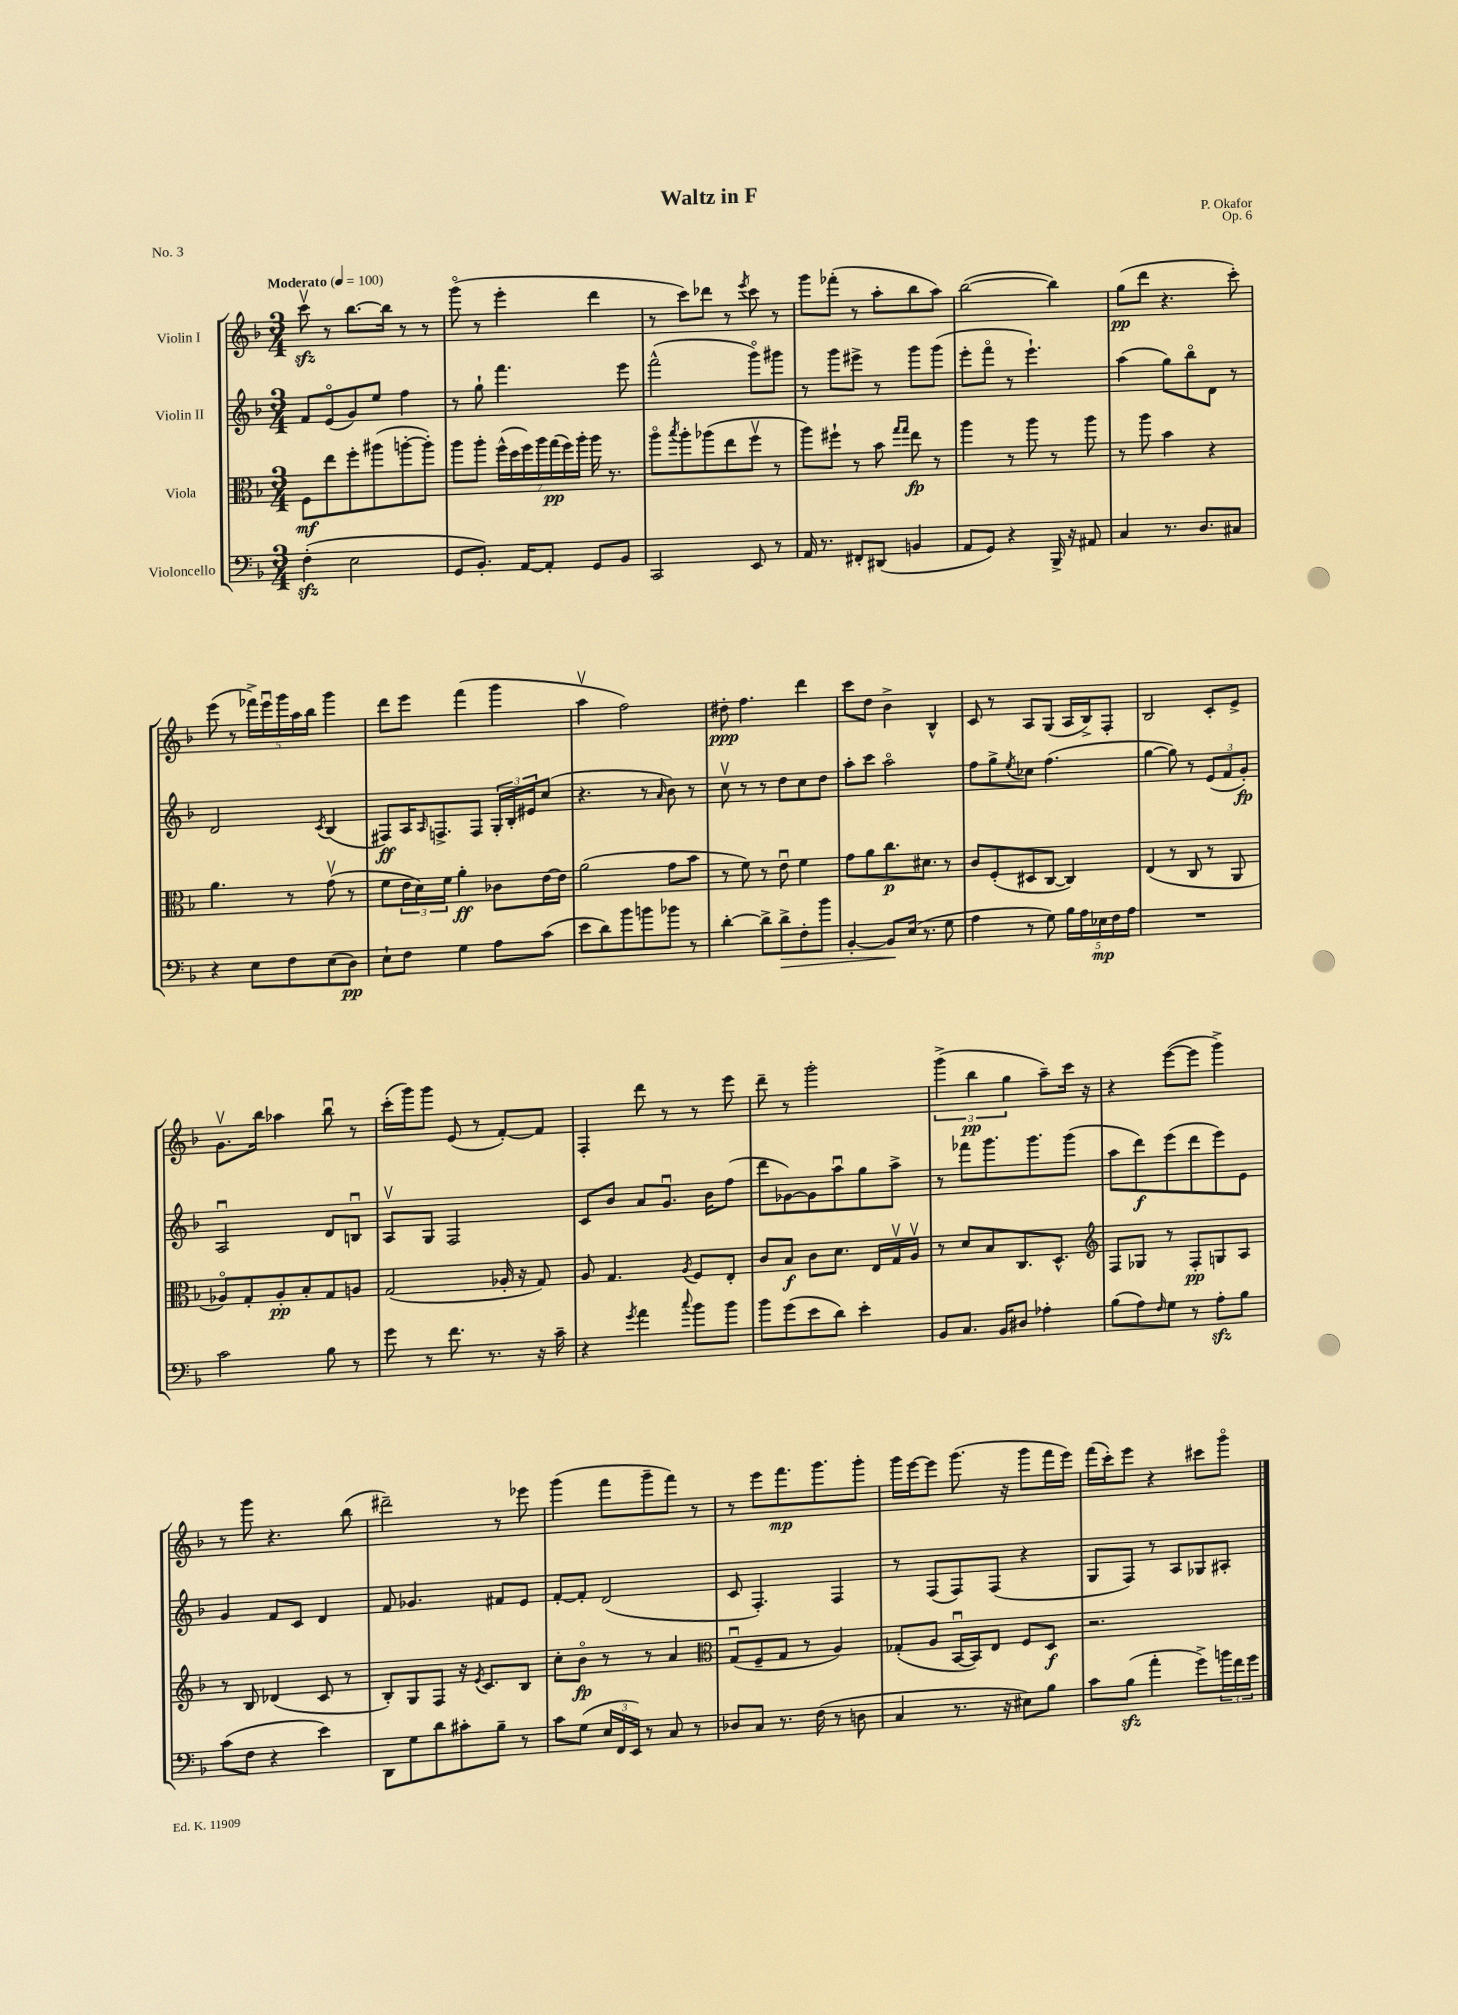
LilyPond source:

\header { title = "Waltz in F" composer = "P. Okafor" opus = "Op. 6" piece = "No. 3" }
<<
\new StaffGroup <<
\new Staff = "s0" \with { instrumentName = "Violin I" } {
    \clef treble \key f \major \numericTimeSignature \time 3/4 \tempo "Moderato" 4 = 100
    c'''8\upbow\sfz r8 bes''8.~ bes''16 r8 r8 |
    g'''8\flageolet( r8 e'''4-. d'''4 |
    r8 c'''8) des'''8 r8 \acciaccatura { e'''8 } c'''8 r8 |
    g'''8 fes'''8-.( r8 a''8-. bes''8 a''8) |
    bes''2~( bes''4) |
    g''8\pp( d'''8 r4. c'''8-.) |
    e'''8( r8 \tuplet 5/4 { fes'''16->) e'''16\downbow g'''16 a''16 bes''16 } g'''4 |
    d'''8 e'''8 f'''4( g'''4 |
    a''4\upbow f''2) |
    dis''8-.\ppp f''4. d'''4 |
    c'''8 d''8 bes'4-> bes4-^ |
    c'8 r8 a8 g8( a16 bes16->) f8-. |
    bes2 c'8-. e'8-> |
    g'8.\upbow bes''16 aes''4 bes''8\downbow r8 |
    c'''16-.( g'''16) g'''8 e'8( r8 f'8~-.) f'8 |
    f4-. d'''8 r8 r8 e'''8 |
    d'''8-- r8 g'''2-. |
    \tuplet 3/2 { g'''4->( bes''4\pp g''4 } a''8--) c'''16 r16 |
    r4 e'''8~( e'''8 g'''4->) |
    r8 g'''8 r4. bes''8( |
    dis'''2--) r8 ees'''8 |
    g'''4( f'''8 g'''8-- f'''8) r8 |
    r8 e'''8 f'''8.\mp g'''8. g'''8-. |
    g'''16 e'''16~ e'''8 g'''8.( r16 g'''8 f'''16 e'''16) |
    f'''16( c'''16-.) e'''8 r4 cis'''8 g'''8\flageolet \bar "|." |
}
\new Staff = "s1" \with { instrumentName = "Violin II" } {
    \clef treble \key f \major \numericTimeSignature \time 3/4
    f'8 e'8\flageolet( g'8) e''8 f''4 |
    r8 g''8-! f'''4. e'''8 |
    f'''2-^( g'''8\flageolet) gis'''8 |
    r8 g'''8 eis'''8-> r8 g'''8 g'''8( |
    e'''8-. f'''8\flageolet r8 e'''4.-!) |
    a''4( g''8) bes''8\flageolet d'8 r8 |
    d'2 \acciaccatura { c'8 } bes4( |
    fis8\ff) a16 \grace { a16 } f8.-> f8 \tuplet 3/2 { g16-. bes16-. eis'16 } c''8( |
    r4. r8 \grace { a'16 } bes'8) r8 |
    c''8\upbow r8 r8 d''8 c''8 d''8 |
    a''8-. c'''8 a''2\flageolet |
    f''8 g''8-> \acciaccatura { e''8 } ces''8 f''4.( |
    g''4~ g''8) r8 \tuplet 3/2 { e'8( f'8 g'8-.\fp) } |
    a2\downbow d'8 b8\downbow |
    a8\upbow g8 f2 |
    c'8 bes'8 a'8 g'8.\downbow bes'16 f''8( |
    d'''8 ges'8~) ges'8 a''8\downbow g''8 a''8-> |
    r8 fes'''8 g'''8. g'''8. g'''8( |
    a''8 d'''8\f) e'''8( d'''8 e'''8) e'8 |
    g'4 f'8 c'8 d'4 |
    f'8 ges'4. fis'8 e'8 |
    f'8~-. f'8-. d'2( |
    c'8 f4.-.) f4 |
    r8 f8( f8) f8( r4 |
    g8 f8) r8 a8 ges8 ais8-. \bar "|." |
}
\new Staff = "s2" \with { instrumentName = "Viola" } {
    \clef alto \key f \major \numericTimeSignature \time 3/4
    f8\mf e''8 f''8-. ais''8( a''8~-. a''8-.) |
    a''8 a''8-. \tuplet 7/4 { f''16-^( d''16 f''16) a''16 g''16\pp( f''16) a''16-. } a''16 r8. |
    a''8\flageolet \acciaccatura { bes''8 } a''8-. aes''8( e''8 f''8\upbow r8 |
    a''8) fis''8-! r8 bes'8 \grace { g''16 g''16 } e''8\fp r8 |
    a''4 r8 a''8 r8 a''8 |
    r8 a''8 bes'4 r4 |
    a'4. r8 g'8\upbow( r8 |
    f'8 \tuplet 3/2 { e'16 d'16) f'16 } a'4-.\ff ces'8 e'16~ e'16 |
    a'2( g'8 bes'8 |
    r8 f'8) r8 e'8\downbow f'4 |
    g'8 a'8 c''8.\p dis'8. r8 |
    c'8 f8-.( dis8 c8~ c4) |
    e4( r8 c8 r8 a,8 |
    aes8\flageolet) g8-. aes8-.\pp bes8-. g8 a8 |
    g2( aes16-. r16 g8) |
    a8 g4. \acciaccatura { a8 } f8 e8-. |
    c'8 bes8\f c'8 d'8. e16 g16\upbow a16\upbow |
    r8 d'8 bes8 c8. d8.-^ |
    \clef treble f8 ges8 r8 f8-.\pp g8 a8 |
    r8 bes8 des'4( c'8 r8 |
    bes8-.) g8 f8 r16 \acciaccatura { e'8 } c'8. bes8 |
    c''8-. bes'8\flageolet\fp r8 r8 a'4 |
    \clef alto g8\downbow( f8-- g8 r8 a4) |
    ges8-.( a8 bes,16~\downbow bes,16) e8 f8 d8\f |
    r2. \bar "|." |
}
\new Staff = "s3" \with { instrumentName = "Violoncello" } {
    \clef bass \key f \major \numericTimeSignature \time 3/4
    f4-.\sfz( e2 |
    g,8 bes,8.-.) a,16~ a,8-. g,8 bes,8 |
    c,2 e,8 r8 |
    a,16 r8. fis,8-. dis,8( b,4 |
    a,8 g,8) r4 bes,,16-> r16 ais,8 |
    c4 r8. d8. cis8 |
    r4 e8 f8 e8( d8\pp) |
    e8-! f8 g4 a8 c'8( |
    e'8 d'8) bes'8 b'8 bes'8 r8 |
    d'4~-. d'8-> d'8->\> f8-. bes'8 |
    bes,4~-. bes,8\! e16( r8. g8 |
    a4 r8 g8) \tuplet 5/4 { bes16 a16 ees16\mp f16 a16 } |
    R2. |
    c'2 bes8 r8 |
    g'8 r8 f'8. r8. r16 c'16-- |
    r4 \acciaccatura { g'8 } a'4 \appoggiatura { c''8 } bes'8 bes'8 |
    bes'8 g'8( e'8 d'8) e'4-. |
    bes,8 c8. bes,16 dis8 aes4-. |
    bes8( a8) \grace { f16 } g8 r8 a8-.\sfz bes8 |
    c'8( f8 r4 e'4) |
    d,8 g8 d'8 cis'8-. bes8-- r8 |
    c'8 g8( \tuplet 3/2 { e16 f,16 e,16) } r8 c8 r8 |
    des8 c8 r8. f16( r8 d8 |
    c4 r8. r16 eis8) bes8 |
    c'8 bes8\sfz( a'4-. g'8->) \tuplet 3/2 { b'16 f'16 g'16 } \bar "|." |
}
>>
>>
\layout { \context { \Score \remove "Bar_number_engraver" } }
